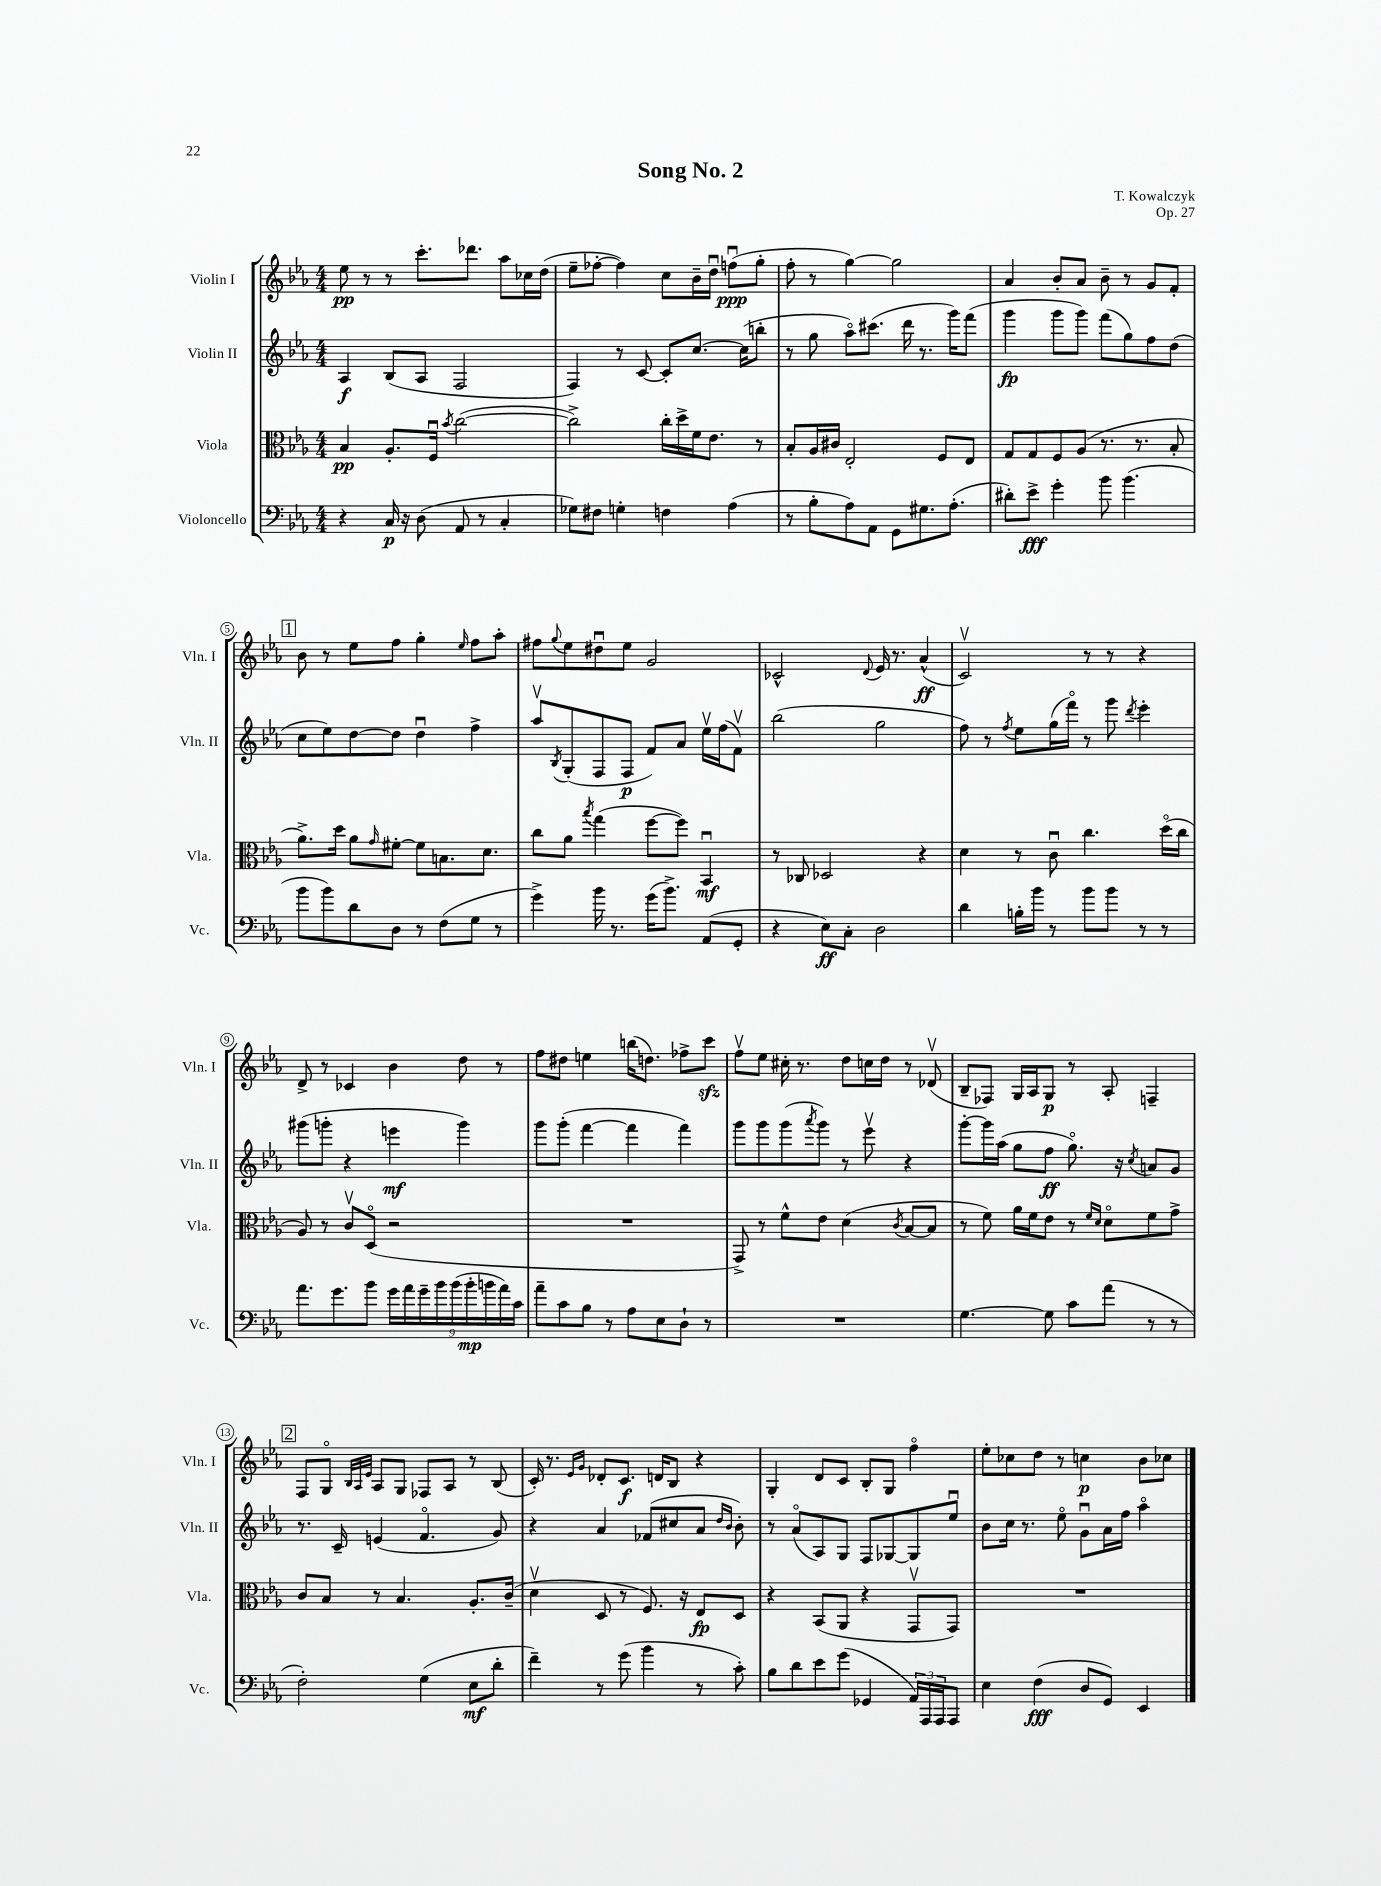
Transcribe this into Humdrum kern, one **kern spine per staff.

**kern	**kern	**kern	**kern
*staff4	*staff3	*staff2	*staff1
*clefF4	*clefC3	*clefG2	*clefG2
*k[b-e-a-]	*k[b-e-a-]	*k[b-e-a-]	*k[b-e-a-]
*M4/4	*M4/4	*M4/4	*M4/4
4r	4B-/	4A-/	8ee-\
.	.	.	8r
16C/	8.A-'/L	(8B-/L	8r
16r	.	.	.
(8D\	.	8A-/J	8.ccc'\L
.	16Fu/Jk	.	.
.	8qb-/	.	.
8AA-/	([2cc\	2F/	.
.	.	.	8.ddd-\J
8r	.	.	.
4C'/	.	.	8aa-\L
.	.	.	16cc-\L
.	.	.	(16dd\JJ
=	=	=	=
8G-\L)	2cc^\])	4F/)	8ee-~\L
8F#\J	.	.	[8ff-'\J
4G'\	.	8r	4ff-\])
.	.	[8c/	.
4F\	16cc'\LL	8c'/]L	8cc\L
.	16dd^\	.	.
.	16f\J	[8.cc/J	16b-~\L
.	8.e-\J	.	16ddu\JJ
(4A-\	.	.	(8ffu\L
.	.	(16cc\]LK	.
.	8r	8bb'\J	8gg'\J
=	=	=	=
8r	8B-'/L	8r	8ff'\
8B-'\L	16A-/L	8gg\	8r
.	16c#/JJ	.	.
8A-\)	2E-'/	8aa-o\L)	[4gg\)
8AA-\J	.	(8.ccc#\J	.
8GG\L	.	.	2gg\]
.	.	16ddd\	.
8.G#\	.	8.r	.
.	8F/L	.	.
(8.A-'\J	.	16ggg\LK)	.
.	8E-/J	(8fff\J	.
=	=	=	=
8d#'\L)	8G/L	4ggg\	4a-/
8e-^\J	8G/	.	.
4g'\	8F/	8ggg\L	8b-'/L
.	(8A-/J	8ggg\J)	8a-/J
8b-\	8.r	(8fff\L	8b-~\
(4.b-\	.	8gg\)	8r
.	8.r	.	.
.	.	8ff\	8g/L
.	8B-'/	(8dd\J	8f'/J
=	=	=	=
8b-\L	8.a-^\L)	8cc\L	8b-\
8b-\)	.	8ee-\)	8r
.	16dd\Jk	.	.
8d\	8a-\L	[8dd\	8ee-\L
.	16qqg/	.	.
8D\J	[8f#'\J	8dd\]J	8ff\J
8r	8f#\]L	4ddu\	4gg'\
(8F\L	8.B\	.	.
.	.	.	16qqee-/
8G\J	.	4ff^\	8ff\L
.	8.d\J	.	.
8r	.	.	8aa-'\J
=	=	=	=
4g^\)	8cc\L	8aa-v/L	8ff#\L
.	.	8qB-/	8qqgg/
.	8a-\J	(8G'/	8ee-\
.	8qbb-/	.	.
16b-\	(4gg\	8F/	8dd#u\
8.r	.	.	.
.	.	8F/J	8ee-\J
(16g\LK	[8ff\L	8f/L)	2g/
8.b-^\J)	.	.	.
.	8ff\]J)	8a-/J	.
(8AA-/L	4BB-u/	16ee-v\LL	.
.	.	(16ff\J	.
8GG'/J	.	8fv\J)	.
=	=	=	=
4r	8r	(2bb-\	2c-^^/
.	8C-/	.	.
8E-\L)	2D-/	.	.
8C'\J	.	.	.
.	.	.	8qqd/
2D\	.	2gg\	16e-/
.	.	.	8.r
.	4r	.	(4a-^^/
=	=	=	=
4d\	4d\	8ff\)	2cv/)
.	.	8r	.
.	.	8qff/	.
16B'\LL	8r	8ee-\L	.
16b-\JJ	.	.	.
8r	8cu\	(16gg\L	.
.	.	16fffo\JJ)	.
8b-\L	4.cc\	8r	8r
8b-\J	.	8ggg\	8r
.	.	8qddd/	.
8r	.	4eee-'\	4r
8r	(16ddo\LL	.	.
.	16cc\JJ	.	.
=	=	=	=
8.a-\L	8A-/)	(8ggg#\L	8d^/
.	8r	8ggg'\J	8r
8.g\	.	.	.
.	8cv/L	4r	4c-/
8b-\J	(8Do/J	.	.
18g\LL	2r	4eee\	4b-\
18a-\	.	.	.
18g~\	.	.	.
18b-\	.	.	.
(18b-\	.	.	.
.	.	4ggg\)	8dd\
18b-'\	.	.	.
18b\	.	.	.
.	.	.	8r
18a-\)	.	.	.
18c\JJ	.	.	.
=	=	=	=
8a-~\L	1r	8ggg\L	8ff\L
8c\	.	(8ggg'\J	8dd#\J
8B-\J	.	[4fff\	4ee\
8r	.	.	.
8A-\L	.	4fff\]	(16bb\LK
.	.	.	8.dd\J)
8E-\	.	.	.
8D`\J	.	4fff\)	8ff-^\L
8r	.	.	8ccc\J
=	=	=	=
1r	8GG^/)	8ggg\L	8ffv\L
.	8r	8ggg\	8ee-\J
.	8f^^\L	(8ggg\	16cc#'\
.	.	.	8.r
.	.	8qaaa-/	.
.	8e-\J	8ggg\J)	.
.	(4d\	8r	8dd\L
.	.	8eee-v\	16cc\L
.	.	.	16dd\JJ
.	8qc/	.	.
.	[8B-/L	4r	8r
.	8B-/]J	.	(8d-v/
=	=	=	=
[4.G\	8r	[8ggg'\L	8B-~/L
.	8f\)	16ggg\]L	8F-/J)
.	.	(16aa-\JJ	.
.	16a-\LL	8gg\L	16G/LL
.	16f\J	.	16A-/J
8G\]	8e-\J	8ff\J	8G/J
8c\L	8r	8.ggo\)	8r
.	16qqf/LL	.	.
.	16qqd/JJ	.	.
(8a-\J	8do\L	.	8A-'/
.	.	16r	.
.	.	8qcc/	.
8r	8f\	8a/L	4F~/
8r	8g^\J	8g/J	.
=	=	=	=
2F'\)	8c/L	8.r	8F/L
.	8B-/J	.	8Go/J
.	.	16c~/	.
.	.	.	32qqB-/LLL
.	.	.	32qqA-/
.	.	.	32qqe-/JJJ
.	8r	(4e/	8A-/L
.	4.B-/	.	8G/J
(4G\	.	4.fo/	8F-/L
.	.	.	8A-/J
8E-\L	8.A-'/L	.	8r
8d'\J	.	8g/)	(8B-/
.	(16c~/Jk	.	.
=	=	=	=
4f~\)	4dv\	4r	16c'/)
.	.	.	8.r
.	.	.	16qqe-/LL
.	.	.	16qqg/JJ
8r	8D/	4a-/	8d-'/L
(8g\	8r	.	8.c/J
4b-\	8.F/)	(8f-/L	.
.	.	.	16d/LK
.	.	8cc#/	8B-/J
.	16r	.	.
8r	8E-/L	8a-/J	4r
.	.	16qqdd/LL	.
.	.	16qqb-/JJ	.
8c'\)	8D/J	8b-'\)	.
=	=	=	=
8B-\L	4r	8r	4G'/
8d\	.	(8a-o/L	.
8e-\	(8BB-/L	8A-/)	8d/L
(8g\J	8AA-/J	8G/J	8c/J
4GG-/	4r	8F/L	8B-'/L
.	.	[8G-/	8G/J
24AA-/LL)	8GGv/L	8G-/]	4ffo\
24AAA-/	.	.	.
24AAA-/J	.	.	.
8AAA-/J	8GG/J)	8ee-u/J	.
=	=	=	=
4E-\	1r	8b-\L	8ee-'\L
.	.	16cc\Jk	8cc-\
.	.	8.r	.
(4F\	.	.	8dd\J
.	.	8ee-o\	8r
8D/L	.	8gu\L	4cc\
8GG/J)	.	16a-\L	.
.	.	16ff\JJ	.
4EE-/	.	4aa-o\	8b-\L
.	.	.	8cc-\J
==	==	==	==
*-	*-	*-	*-
